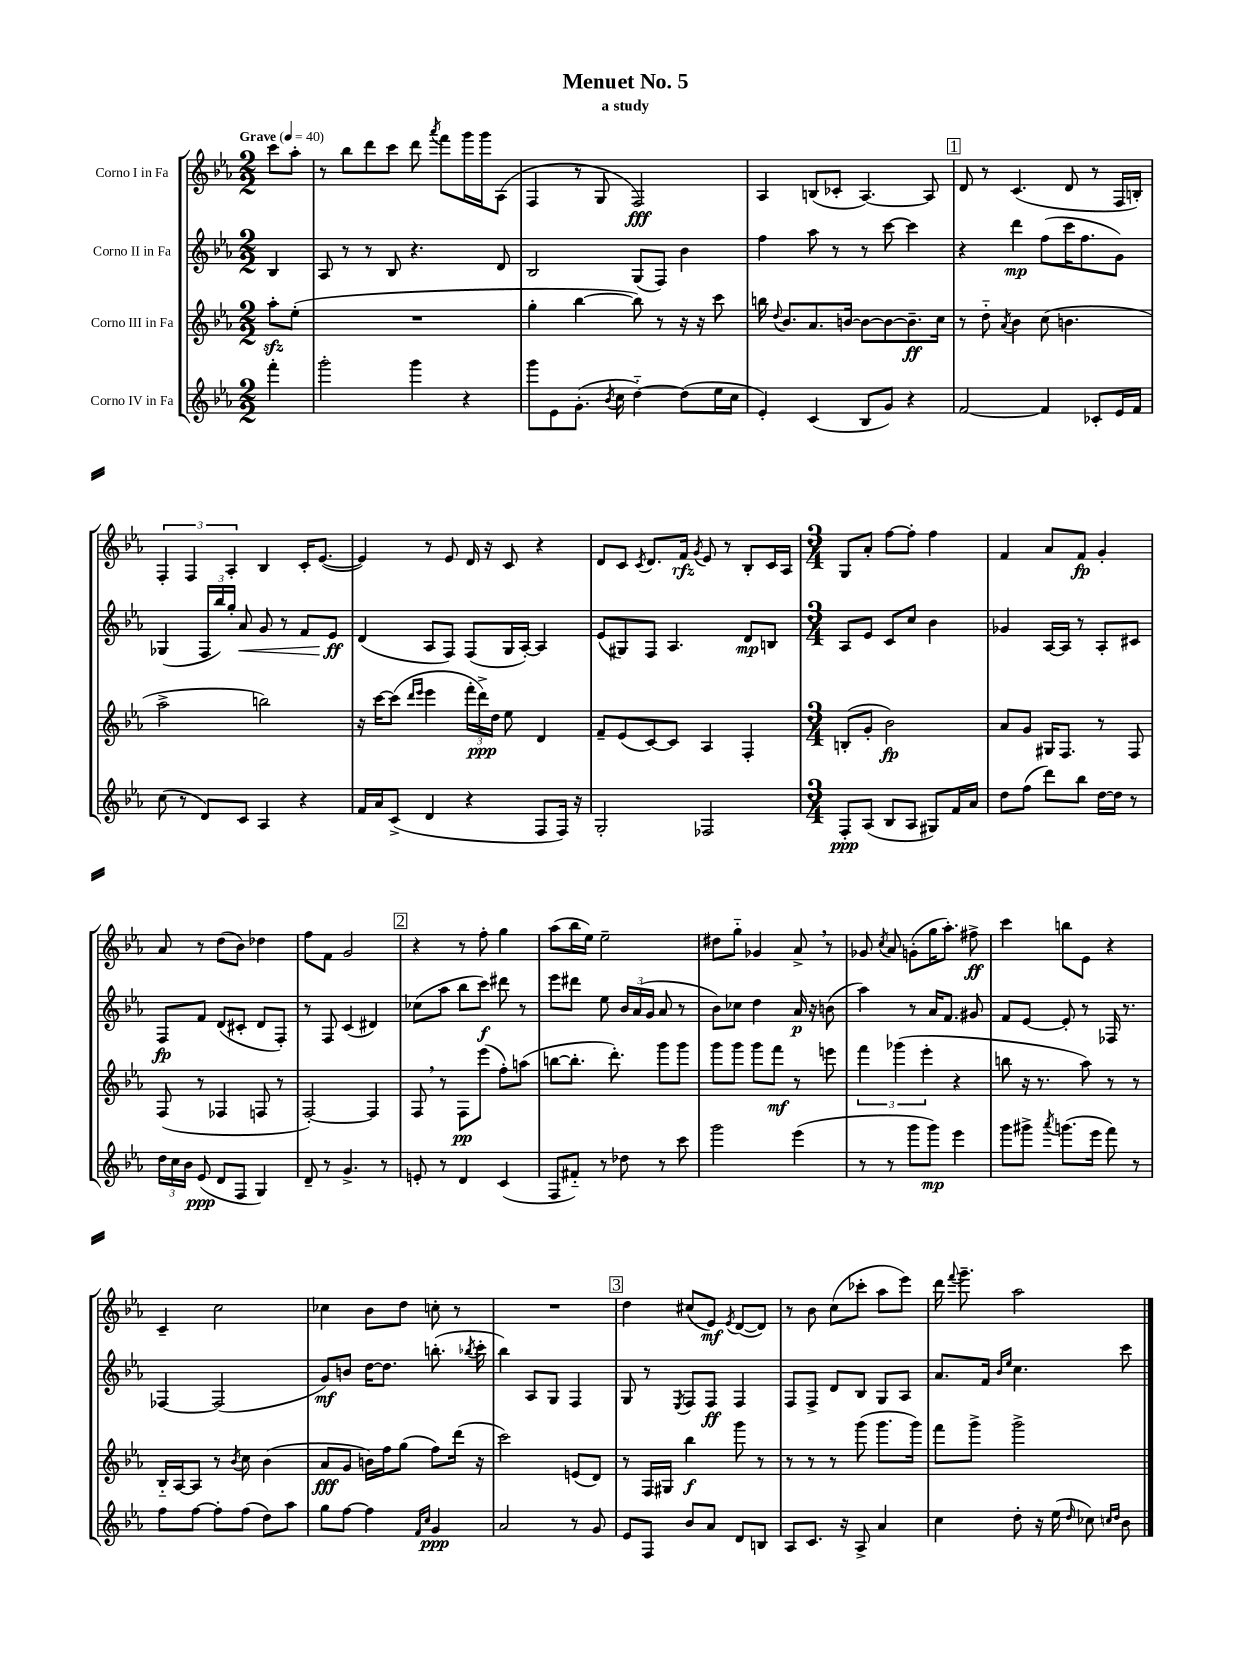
\header { title = "Menuet No. 5" subtitle = "a study" }
<<
\new StaffGroup <<
\new Staff = "s0" \with { instrumentName = "Corno I in Fa" } {
    \clef treble \key ees \major \numericTimeSignature \time 2/2 \partial 4 \tempo "Grave" 4 = 40
    \autoBeamOff c'''8[ aes''8]-. |
    r8 bes''8[ d'''8 c'''8] d'''8 \acciaccatura { aes'''8 } f'''8[ g'''16 g'''16 aes8]( |
    f4 r8 g8 f2\fff) |
    aes4 b8[( ces'8]-. aes4.~) aes8 |
    \mark \markup { \box "1" } d'8 r8 c'4.( d'8 r8 f16[ b16]-.) |
    \tuplet 3/2 { f4-. f4 aes4-. } bes4 c'16[-. ees'8.]~( |
    ees'4) r8 ees'8 d'16 r16 c'8 r4 |
    d'8[ c'8] \acciaccatura { c'8 } d'8.[ f'16]\rfz \acciaccatura { g'8 } ees'8 r8 bes8[-. c'16 aes16] |
    \numericTimeSignature \time 3/4 g8[ aes'8]-. f''8[~ f''8]-. f''4 |
    f'4 aes'8[ f'8]\fp g'4-. |
    aes'8 r8 d''8[( bes'8]) des''4 |
    f''8[ f'8] g'2 |
    \mark \markup { \box "2" } r4 r8 f''8-. g''4 |
    aes''8[( bes''16 ees''16]) ees''2-- |
    dis''8[ g''8]-_ ges'4 aes'8-> \breathe r8 |
    ges'8 \acciaccatura { c''8 } aes'8 g'8[-.( g''16 aes''8.]-.) fis''8->\ff |
    c'''4 b''8[ ees'8] r4 |
    c'4-- c''2 |
    ces''4 bes'8[ d''8] c''8-. r8 |
    R2. |
    \mark \markup { \box "3" } d''4 cis''8[( ees'8]\mf) \acciaccatura { ees'8 } d'8[~( d'8]) |
    r8 bes'8 c''8[( ces'''8]-. aes''8[ ees'''8]) |
    d'''16 \appoggiatura { f'''8 } g'''8.-- aes''2 \bar "|." |
}
\new Staff = "s1" \with { instrumentName = "Corno II in Fa" } {
    \clef treble \key ees \major \numericTimeSignature \time 2/2 \partial 4
    \autoBeamOff bes4 |
    aes8 r8 r8 bes8 r4. d'8 |
    bes2 g8[( f8]) bes'4 |
    f''4 aes''8 r8 r8 c'''8~ c'''4 |
    \mark \markup { \box "1" } r4 d'''4\mp f''8[( c'''16 f''8. g'8]) |
    ges4( \tuplet 3/2 { f16[ bes''16) g''16]-. } aes'8\< g'8 r8 f'8[ ees'8]\ff\! |
    d'4( aes8[ f8]) f8[( g16 aes16]~-.) aes4 |
    ees'8[( gis8) f8] aes4. d'8[\mp b8] |
    \numericTimeSignature \time 3/4 aes8[ ees'8] c'8[ c''8] bes'4 |
    ges'4 aes16[~ aes16] r8 aes8[-. cis'8] |
    f8[\fp f'8] d'8[( cis'8]-. d'8[ f8]-.) |
    r8 f8 c'4( dis'4) |
    \mark \markup { \box "2" } ces''8[( aes''8] bes''8[ c'''8]\f) dis'''8 r8 |
    ees'''8[ dis'''8] ees''8 \tuplet 3/2 { bes'16[ aes'16( g'16] } aes'8 r8 |
    bes'8[) ces''8] d''4 aes'16\p r16 b'8( |
    aes''4) r8 aes'16[ f'8.] gis'8 |
    f'8[ ees'8]~ ees'8-. r8 fes16 r8. |
    fes4~ fes2( |
    g'8[\mf) b'8] d''16[~ d''8.] b''8.-.( \acciaccatura { bes''8 } c'''16-. |
    bes''4) aes8[ g8] f4 |
    \mark \markup { \box "3" } g8 r8 \acciaccatura { ees8 } f8[ f8]\ff f4 |
    f8[ f8]-> d'8[ bes8] g8[ aes8] |
    aes'8.[ f'16] \grace { bes'16[ ees''16] } c''4. c'''8 \bar "|." |
}
\new Staff = "s2" \with { instrumentName = "Corno III in Fa" } {
    \clef treble \key ees \major \numericTimeSignature \time 2/2 \partial 4
    \autoBeamOff aes''8[-.\sfz ees''8]-.( |
    R1 |
    g''4-. bes''4~ bes''8) r8 r16 r16 c'''8 |
    b''16 \appoggiatura { d''8 } bes'8.[ aes'8. b'16]~ b'8[~ b'8~ b'8.--\ff c''16] |
    \mark \markup { \box "1" } r8 d''8-_ \acciaccatura { aes'8 } bes'4 c''8( b'4. |
    aes''2-> b''2) |
    r16 c'''16[~ c'''8]( \grace { d'''16[ ees'''16] } ees'''4 \tuplet 3/2 { f'''16[-. d'''16->\ppp) d''16] } ees''8 d'4 |
    f'8[-- ees'8( c'8~) c'8] aes4 f4-. |
    \numericTimeSignature \time 3/4 b8[-.( g'8]-. bes'2\fp) |
    aes'8[ g'8] gis16[ f8.] r8 f8 |
    f8( r8 fes4 f8 r8 |
    f2~-.) f4 |
    \mark \markup { \box "2" } f8 \breathe r8 f8[\pp ees'''8]( f''8[-.) a''8]( |
    b''8[~ b''8.]-. d'''8.-.) g'''8[ g'''8] |
    g'''8[ g'''8] g'''8[ f'''8]\mf r8 e'''8 |
    \tuplet 3/2 { f'''4 ges'''4( ees'''4-. } r4 |
    b''8 r16 r8. aes''8) r8 r8 |
    bes16[-_ aes16~ aes8] r8 \acciaccatura { bes'8 } c''8 bes'4( |
    aes'8[\fff g'8] b'16[) f''16 g''8]( f''8[) d'''16]( r16 |
    c'''2) e'8[( d'8]) |
    \mark \markup { \box "3" } r8 f16[ gis16] bes''4\f g'''8 r8 |
    r8 r8 r8 g'''8( g'''8.[ g'''16]) |
    f'''8[ g'''8]-> g'''2-> \bar "|." |
}
\new Staff = "s3" \with { instrumentName = "Corno IV in Fa" } {
    \clef treble \key ees \major \numericTimeSignature \time 2/2 \partial 4
    \autoBeamOff f'''4-. |
    g'''2-. g'''4 r4 |
    g'''8[ ees'8 g'8.]-.( \acciaccatura { bes'8 } c''16 d''4~-_) d''8[( ees''16 c''16] |
    ees'4-.) c'4( bes8[ g'8]) r4 |
    \mark \markup { \box "1" } f'2~ f'4 ces'8[-. ees'16 f'16] |
    c''8( r8 d'8[) c'8] aes4 r4 |
    f'16[ aes'16 c'8]->( d'4 r4 f8[ f16]) r16 |
    g2-. fes2 |
    \numericTimeSignature \time 3/4 f8[-.\ppp aes8]( bes8[ aes8] gis8[) f'16 aes'16] |
    d''8[ f''8]( d'''8[) bes''8] d''16[~ d''16] r8 |
    \tuplet 3/2 { d''16[ c''16 bes'16] } ees'8\ppp( d'8[ f8] g4) |
    d'8-- r8 g'4.-> r8 |
    \mark \markup { \box "2" } e'8-. r8 d'4 c'4( |
    f8[ fis'8]-_) r8 des''8 r8 c'''8 |
    g'''2 ees'''4( |
    r8 r8 g'''8[ g'''8]\mp) ees'''4 |
    g'''8[ gis'''8]-> \acciaccatura { aes'''8 } g'''8.[( ees'''16] f'''8) r8 |
    f''8[ f''8]~ f''8[-. f''8]( d''8[) aes''8] |
    g''8[ f''8]~ f''4 \grace { f'16[ c''16] } g'4\ppp |
    aes'2 r8 g'8 |
    \mark \markup { \box "3" } ees'8[ f8] bes'8[ aes'8] d'8[ b8] |
    aes8[ c'8.] r16 aes8-> aes'4 |
    c''4 d''8-. r16 ees''16( \grace { d''16 } ces''8) \grace { c''16[ d''16] } bes'8 \bar "|." |
}
>>
>>
\layout { \context { \Score \remove "Bar_number_engraver" } }
